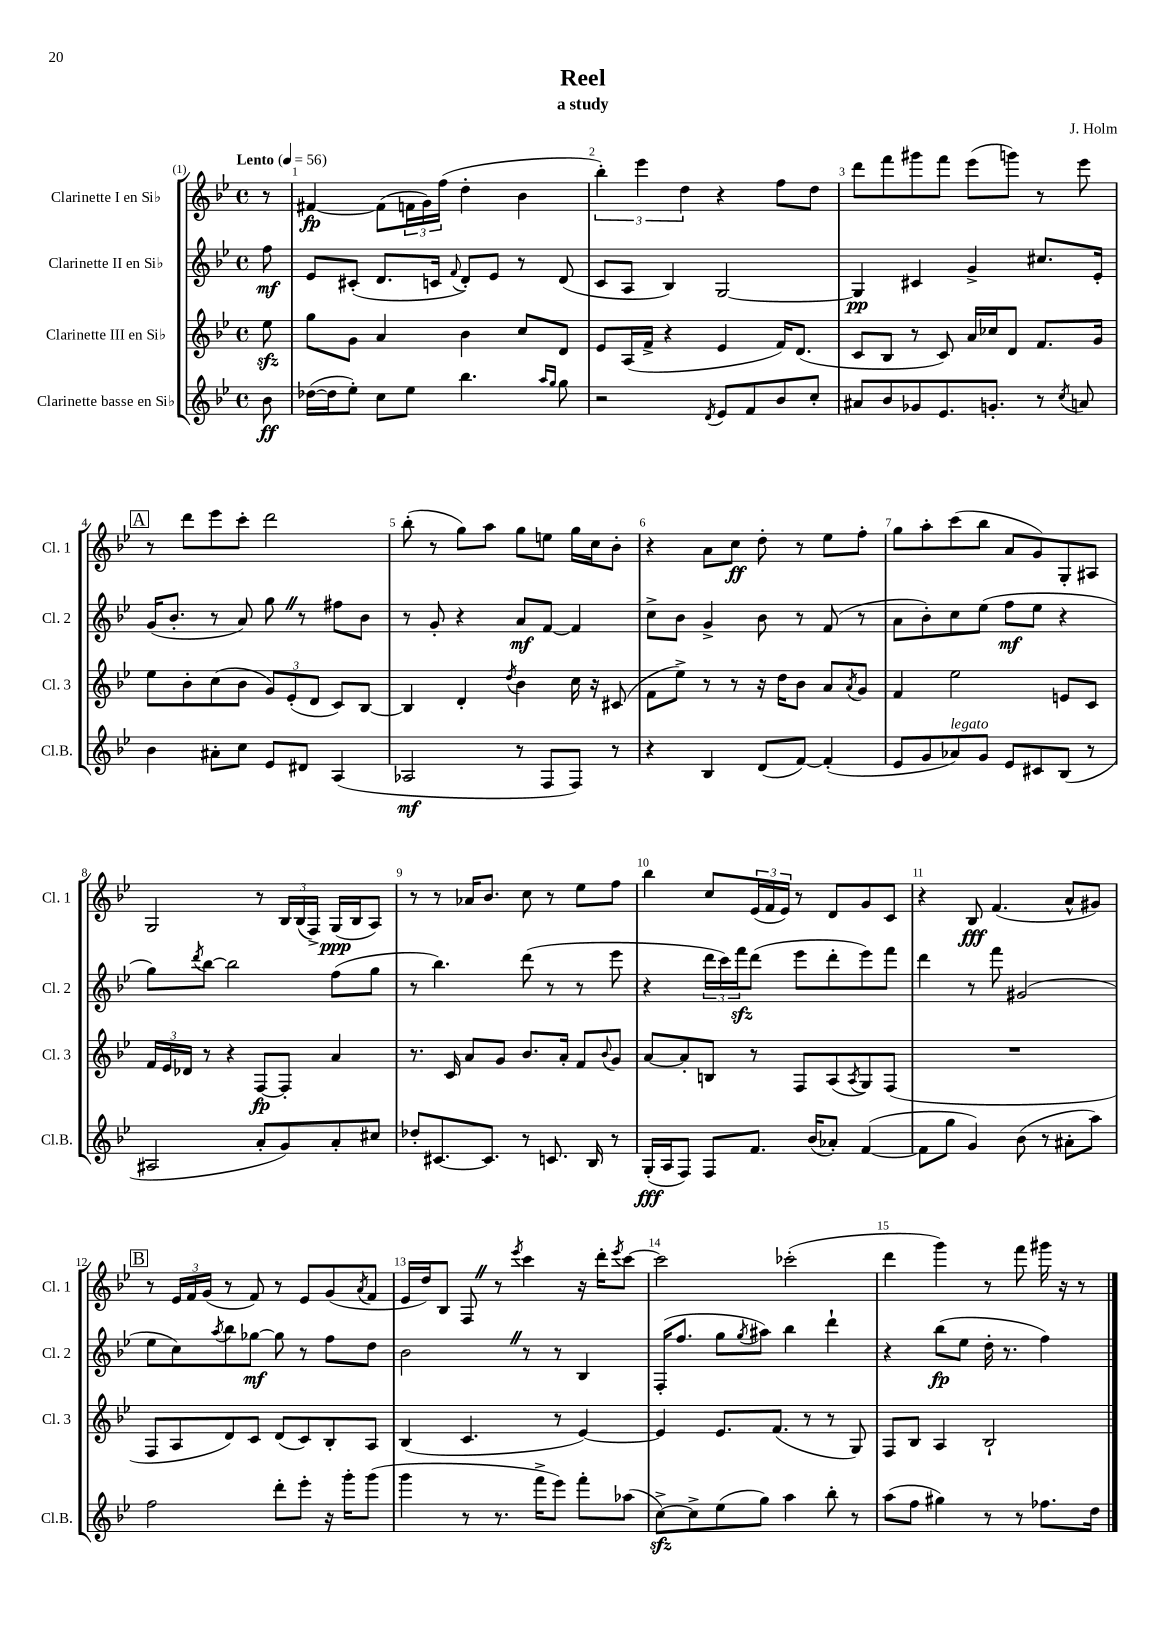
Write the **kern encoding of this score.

**kern	**kern	**kern	**kern
*staff4	*staff3	*staff2	*staff1
*clefG2	*clefG2	*clefG2	*clefG2
*k[b-e-]	*k[b-e-]	*k[b-e-]	*k[b-e-]
*M4/4	*M4/4	*M4/4	*M4/4
*met(c)	*met(c)	*met(c)	*met(c)
*MM56	*MM56	*MM56	*MM56
8b-	8ee-	8ff	8r
=	=	=	=
([16dd-	8gg	8e-	[4f#
16dd-]	.	.	.
8ee-')	8g	(8c#'	.
8cc	4a	8.d	(8f#]
8ee-	.	.	24f
.	.	.	24g)
.	.	16c	.
.	.	.	(24ff
.	.	8qqf	.
4.bb-	4b-	8d')	4dd'
.	.	8e-	.
.	8cc	8r	4b-
16qqaa	.	.	.
16qqgg	.	.	.
8gg	8d	(8d	.
=	=	=	=
2r	8e-	8c	6bb-')
.	(16A	8A	.
.	.	.	6eee-
.	16f^	.	.
.	4r	4B-)	.
.	.	.	6dd
8qd	.	.	.
8e-	4e-	[2G	4r
8f	.	.	.
8b-	16f)	.	8ff
.	(8.d	.	.
8cc'	.	.	8dd
=	=	=	=
8a#	8c	4G]	8ddd
8b-	8B-	.	8fff
8g-	8r	4c#	8ggg#
8.e-	8c)	.	8fff
.	16a	4g^	(8eee-
8.g'	16cc-	.	.
.	8d	.	8ggg)
8r	8.f	8.cc#	8r
8qcc	.	.	.
8a	.	.	8eee-
.	16g	16e-'	.
=	=	=	=
4b-	8ee-	(16g	8r
.	.	8.b-'	.
.	8b-'	.	8ddd
8a#'	(8cc	8r	8eee-
8cc	8b-	8a)	8ccc'
8e-	12g)	8gg	2ddd
.	(12e-'	.	.
8d#	.	8r	.
.	12d	.	.
(4A	8c)	8ff#	.
.	[8B-	8b-	.
=	=	=	=
2A-	4B-]	8r	(8bb-'
.	.	8g'	8r
.	4d'	4r	8gg)
.	.	.	8aa
.	8qdd	.	.
8r	4b-	8a	8gg
8F	.	[8f	8ee
8F)	16cc	4f]	16gg
.	16r	.	16cc
8r	(8c#	.	8b-'
=	=	=	=
4r	8f	8cc^	4r
.	8ee-^)	8b-	.
4B-	8r	4g^	8a
.	8r	.	8cc
(8d	16r	8b-	8dd'
.	16dd	.	.
[8f)	8b-	8r	8r
(4f']	8a	(8f	8ee-
.	8qa	.	.
.	8g	8r	8ff'
=	=	=	=
8e-	4f	8a	8gg
8g	.	8b-')	8aa'
8a-)	2ee-	8cc	(8ccc
8g	.	(8ee-	8bb-
8e-	.	8ff	8a
8c#	.	8ee-	8g)
(8B-	8e	4r	8G'
8r	8c	.	8A#
=	=	=	=
2A#	24f	8gg)	2G
.	24e-	.	.
.	24d-	.	.
.	.	8qddd	.
.	8r	[8bb-	.
.	4r	2bb-]	.
8a'	[8F	.	8r
8g)	8F']	.	24B-
.	.	.	(24B-
.	.	.	24F^)
8a'	4a	(8ff	(16G
.	.	.	16B-
8cc#	.	8gg	8A)
=	=	=	=
8dd-'	8.r	8r	8r
[8.c#	.	4.bb-)	8r
.	16c	.	.
.	8a	.	16a-
8.c#]	.	.	8.b-
.	8g	.	.
8r	8.b-	(8ddd	8cc
8.c	.	8r	8r
.	16a'	.	.
.	8f	8r	8ee-
16B-	.	.	.
.	8qqb-	.	.
8r	8g	8eee-	8ff
=	=	=	=
(16G'	[8a	4r	4bb-
16A	.	.	.
8F)	8a']	.	.
8F	8B	24ddd	8cc
.	.	24ccc)	.
.	.	24fff	.
8.f	8r	(8ddd	(24e-
.	.	.	24f
.	.	.	24e-)
.	8F	8eee-	8r
(16b-	.	.	.
8a-')	(8A	8ddd'	8d
.	8qA	.	.
([4f	8G)	8eee-)	8g
.	(8F	8fff	8c
=	=	=	=
8f]	1r	4ddd	4r
8gg	.	.	.
4g)	.	8r	8B-
.	.	8fff	(4.f
(8b-	.	(2g#	.
8r	.	.	.
8a#'	.	.	8a^^
8aa)	.	.	8g#)
=	=	=	=
2ff	8F	8ee-	8r
.	8A	8cc)	24e-
.	.	.	24f
.	.	.	(24g
.	.	8qaa	.
.	8d)	8bb-	8r
.	8c	[8gg-	8f)
8ddd'	(8d	8gg-]	8r
8eee-'	8c)	8r	8e-
16r	8B-'	8ff	(8g
16ggg'	.	.	.
.	.	.	8qa
(8ggg	8A	8dd	8f
=	=	=	=
4ggg	(4B-	2b-	16e-
.	.	.	16dd)
.	.	.	8B-
8r	4.c	.	8F
8.r	.	.	8r
.	.	.	8qeee-
.	.	8r	4ccc
16fff^	.	.	.
8eee-)	8r	8r	.
8fff'	[4e-)	4B-	16r
.	.	.	16ddd'
.	.	.	8qeee-
(8aa-	.	.	[8ccc
=	=	=	=
[8cc^)	4e-]	(16F'	2ccc]
.	.	8.ff	.
8cc^]	.	.	.
(8ee-	8.e-	8gg	.
.	.	8qgg	.
8gg)	.	8aa#)	.
.	(8.f	.	.
4aa	.	4bb-	(2ccc-'
.	8r	.	.
8bb-'	8r	4ddd`	.
8r	8G)	.	.
=	=	=	=
(8aa	8F	4r	4ddd
8ff	8B-	.	.
4gg#)	4A	(8bb-	4ggg)
.	.	8ee-	.
8r	2B-`	16dd'	8r
.	.	8.r	.
8r	.	.	8fff
8.ff-	.	4ff)	16ggg#
.	.	.	16r
.	.	.	8r
16dd	.	.	.
==	==	==	==
*-	*-	*-	*-
